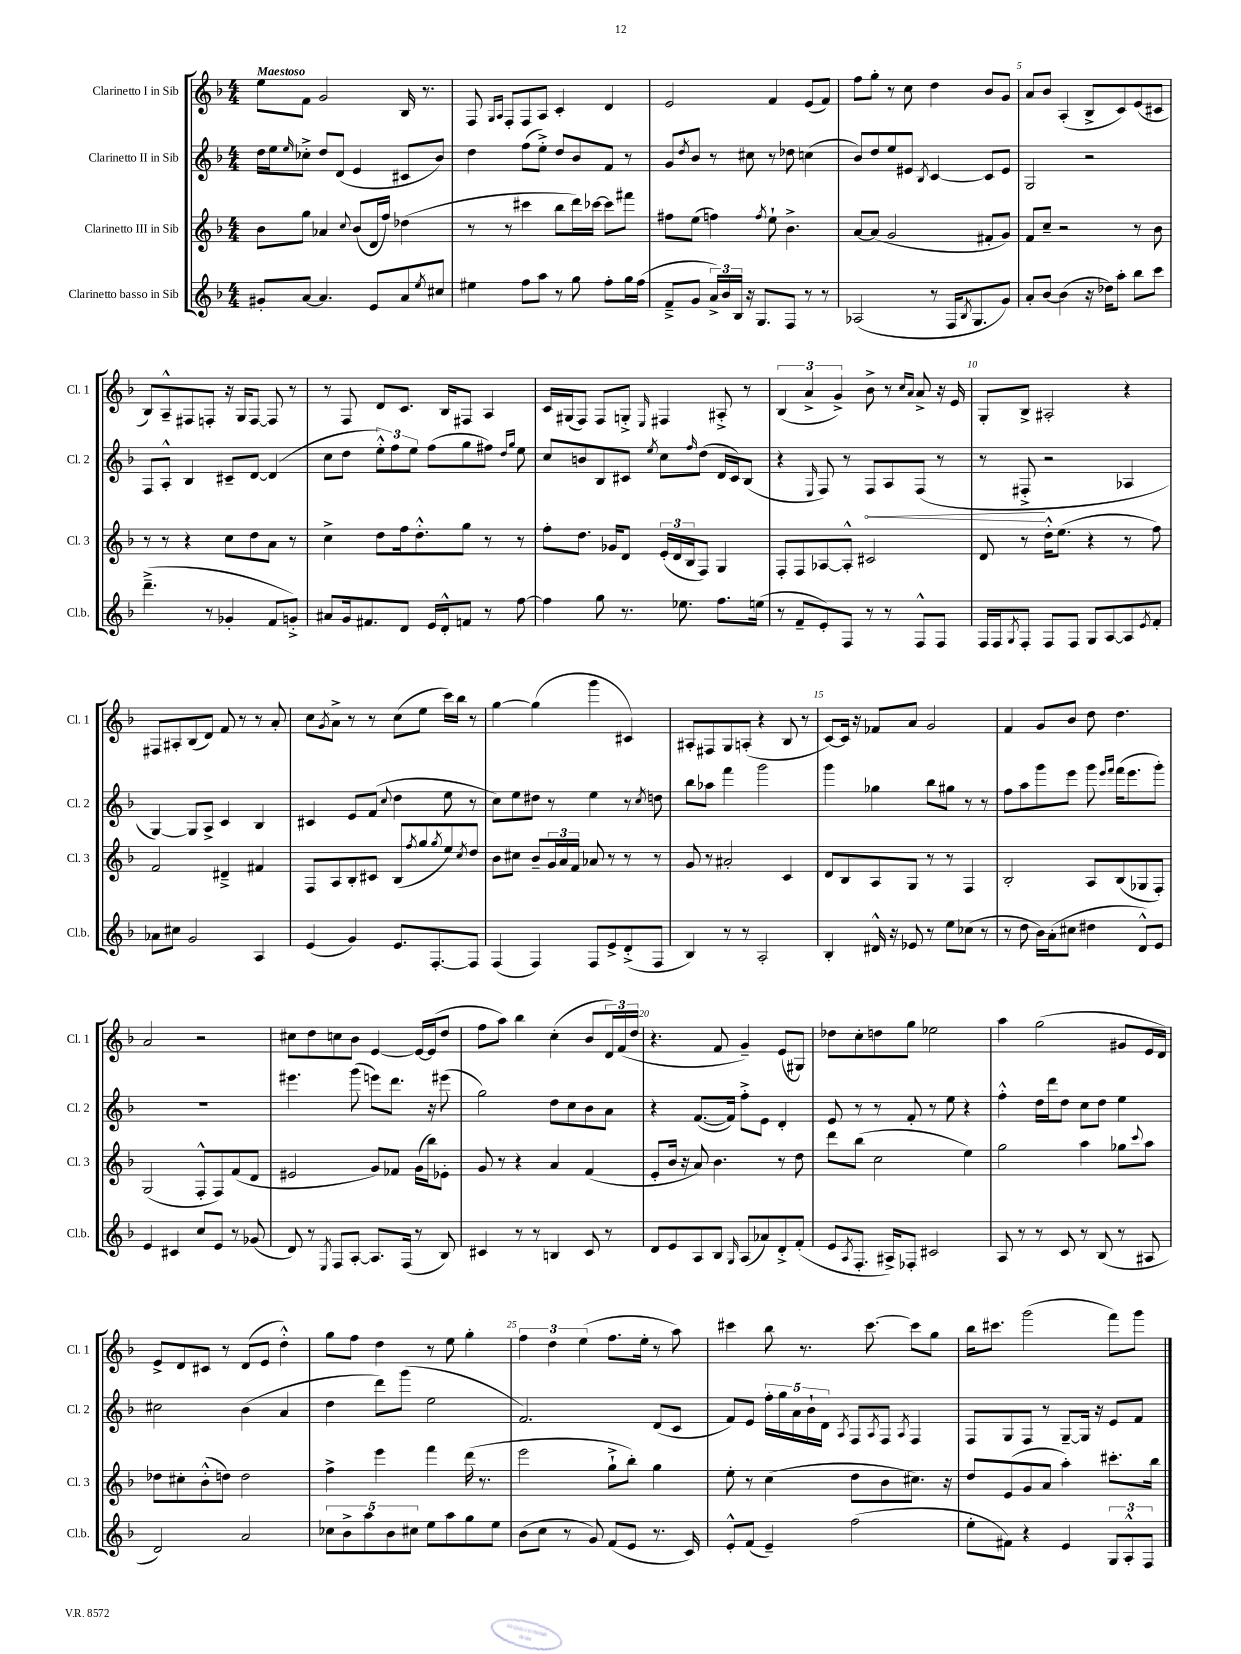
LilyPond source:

<<
\new StaffGroup <<
\new Staff = "s0" \with { instrumentName = "Clarinetto I in Sib" shortInstrumentName = "Cl. 1" } {
    \clef treble \key f \major \numericTimeSignature \time 4/4 \tempo "Maestoso"
    e''8 f'8 g'2 bes16 r8. |
    f8 \grace { g16 a16 } f8-. f8 a8 c'4-. d'4 |
    e'2 f'4 e'8( f'8) |
    f''8 g''8-. r8 c''8 d''4 bes'8 g'8 |
    a'8 bes'8 a4-.( bes8-> c'8) e'8( cis'8 |
    bes8) a8---^ fis8 f8-. r16 g16 f8~ f8 r8 |
    r8 f8 d'8 c'8. bes16 fis8 a4 |
    c'16 gis16( f8) f8 g8-.-> \grace { e16 } fis4 ais8-.-> r8 |
    \tuplet 3/2 { bes4( a'4-> g'4->) } bes'8-> r8 \grace { c''16 a'16 } a'8-> r16 e'16 |
    g8-. bes8-> ais2-. r4 |
    fis8 ais8-. bes8( d'8) f'8 r8 r8 a'8-. |
    c''8 \acciaccatura { g'8 } a'8-> r8 r8 c''8( e''8 c'''16) bes''16 r8 |
    g''4~ g''4( g'''4 cis'4) |
    ais8-. fis8 g8 a8-.( r4 bes8 r8 |
    c'8~) c'16 r16 fes'8 a'8 g'2 |
    f'4 g'8 bes'8 d''8 d''4. |
    a'2 r2 |
    cis''8 d''8 c''8 bes'8 e'4~ e'16~ e'16( d''8 |
    f''8 a''8) bes''4 c''4-.( bes'8 \tuplet 3/2 { d'16) f'16( d''16 } |
    r4. f'8 g'4--) e'8( gis8) |
    des''8 c''8-. d''8 g''8 ees''2 |
    a''4 g''2( gis'8 e'16 d'16) |
    e'8-> d'8 cis'8 r8 d'8( e'8 d''4-.-^) |
    g''8 f''8 d''4 r8 e''8 g''4-. |
    \tuplet 3/2 { f''4 d''4 e''4( } f''8. e''16-. r8 a''8) |
    cis'''4 bes''8 r8. cis'''8.~ cis'''8 g''8 |
    bes''16 cis'''8. g'''2( f'''8) g'''8 \bar "|." |
}
\new Staff = "s1" \with { instrumentName = "Clarinetto II in Sib" shortInstrumentName = "Cl. 2" } {
    \clef treble \key f \major \numericTimeSignature \time 4/4
    d''16 e''16 \grace { e''16 } ces''8-.-> d''8 d'8( e'4 cis'8 bes'8) |
    d''4 f''8( e''8-.->) d''8 bes'8 f'8 r8 |
    g'8 \acciaccatura { d''8 } bes'8 r8 cis''8 r8 des''8 c''4( |
    bes'8) d''8 e''8 eis'8 \acciaccatura { bes8 } c'4~ c'8 eis'8 |
    g2 r2 |
    f8 a8-.-^ bes4 cis'8-- d'8~ d'4( |
    c''8 d''8 \tuplet 3/2 { e''8-.-^) f''8 e''8 } f''8( g''8 fis''8) \grace { d''16 g''16 } e''8 |
    c''8 b'8 bes8 cis'8 \acciaccatura { e''8 } c''8 \grace { f''16 } d''8( d'16 cis'16) bes8( |
    r4 \grace { e16 } f8) r8 \once \override Hairpin.circled-tip = ##t f8\< a8 f8( r8 |
    r8 fis8-.->\! r2 aes4 |
    g4~) g8 a8-> c'4 bes4 |
    cis'4 e'8 f'8( \appoggiatura { c''8 } d''4 e''8 r8 |
    c''8) e''8 dis''8 r8 e''4 r8 \acciaccatura { c''8 } d''8 |
    bes''8 aes''8 f'''4 g'''2 |
    g'''4 ges''4 bes''8 gis''8 r8 r8 |
    f''8 a''8 g'''8 e'''8 g'''8 \grace { e'''16 f'''16 } f'''16( e'''8. g'''8-.) |
    R1 |
    eis'''4. g'''8( e'''8) d'''8. r16 eis'''8( |
    g''2) d''8 c''8 bes'8 a'8 |
    r4 f'8.~( f'16) f''8-.-> e'8 d'4-. |
    e'8 r8 r8 f'8-. r8 e''8 r4 |
    f''4-.-^ d''16 d'''16 d''8 c''8 d''8 e''4 |
    cis''2 bes'4( a'4 |
    d''4 d'''8) g'''8( e''2 |
    f'2.) d'8( c'8 |
    f'8) e'8 \tuplet 5/4 { f''16-. g''16 a'16 bes'16-! d'16 } \acciaccatura { a8 } f8 \acciaccatura { a8 } f8 \acciaccatura { a8 } f4 |
    f8 g8 f8 r8 g8~-- g16 r16 e'8 f'8 \bar "|." |
}
\new Staff = "s2" \with { instrumentName = "Clarinetto III in Sib" shortInstrumentName = "Cl. 3" } {
    \clef treble \key f \major \numericTimeSignature \time 4/4
    bes'8 g''8 aes'4 \appoggiatura { c''8 } bes'8( d'16 f''16) des''4( |
    r8 r8 cis'''4 bes''8 d'''16) ces'''16~ ces'''8 fis'''8 |
    fis''8 e''8( f''4) \acciaccatura { f''8 } e''8-! bes'4.-> |
    a'8~ a'8( g'2 fis'8-. g'8) |
    f'8 c''8-- r2 r8 bes'8 |
    r8 r8 r4 c''8 d''8 a'8 r8 |
    c''4-> d''8 f''16 d''8.-.-^ g''8 r8 r8 |
    f''8-. d''8. ges'16 d'8 \tuplet 3/2 { e'16-.( d'16 bes16 } f8) g4 |
    f8-. f8 aes8~ aes8-.-^ cis'2 |
    d'8 r8 d''16-.-^ e''8.( r4 r8 f''8) |
    f'2 dis'4---> fis'4 |
    f8 a8 bes8-. cis'8 bes8( \acciaccatura { f''8 } g''8 \acciaccatura { g''8 } e''8) \acciaccatura { c''8 } d''8 |
    bes'8 cis''8 bes'8-- \tuplet 3/2 { g'16 a'16 f'16 } aes'8 r8 r8 r8 |
    g'8 r8 ais'2-. c'4 |
    d'8 bes8 a8 g8 r8 r8 f4 |
    bes2-. a8 bes8( ges8 f8-.) |
    g2( f8-.-^ f8) f'8( d'8 |
    eis'2 g'8) fes'8 g'16( bes''16) ees'8-. |
    g'8 r8 r4 a'4 f'4( |
    e'8-. bes'16 r16 a'8) bes'4. r8 d''8 |
    d'''8 bes''8( c''2 e''4) |
    g''2 a''4 ges''8 \appoggiatura { c'''8 } a''8 |
    des''8 cis''8-. bes'8-.-^( d''8) d''2 |
    f''4-> e'''4 f'''4 d'''16( r8. |
    e'''2 g''8-!-> bes''8-.) g''4 |
    e''8-. r8 c''4( d''8 bes'8 cis''8.) r16 |
    d''8 e'8( g'8 a'8 a''4-.) cis'''8.-. bes''16 \bar "|." |
}
\new Staff = "s3" \with { instrumentName = "Clarinetto basso in Sib" shortInstrumentName = "Cl.b." } {
    \clef treble \key f \major \numericTimeSignature \time 4/4
    gis'8-. a'8~ a'4. e'8 a'8 \acciaccatura { e''8 } cis''8 |
    eis''4 f''8 a''8 r8 g''8 f''8-. g''16 f''16( |
    f'8---> g'8 \tuplet 3/2 { a'16->) bes'16 bes16 } r16 g8. f8 r8 r8 |
    aes2( r8 f16 \acciaccatura { bes8 } g8. g'8) |
    a'8-. bes'8~ bes'4( r16 des''16) a''8-. bes''8 c'''8 |
    d'''4.--->( r8 ges'4-. f'8 g'8-.->) |
    ais'8 g'16 fis'8. d'8 e'16 d'16-.-^ f'8 r8 f''8~ |
    f''4 g''8 r8. ees''8. f''8. e''16( |
    r8 f'8-- e'8-.) f8 r8 r8 f8-^ f8 |
    f16 f16 \acciaccatura { g8 } f8-. f8 f8 g8 a8~ a8 \acciaccatura { e'8 } f'8-. |
    aes'8 cis''8 g'2 a4 |
    e'4( g'4) e'8. f8.~-. f8 |
    f4( f4) f8 e'8-> d'8-.->( f8 |
    bes4) r8 r8 a2-. |
    bes4-. dis'16-^ r16 ees'8 r8 e''8 ces''8( r8 |
    r8 d''8 bes'16) a'16-.( cis''8 dis''4 d'8-^) e'8 |
    e'4 cis'4 c''8 e'8 r8 ges'8( |
    d'8) r8 \acciaccatura { e8 } f8 a8~-. a8. f16( r8 bes8) |
    cis'4 r8 r8 b4 cis'8 r8 |
    d'8 e'8 a8 bes8 \grace { g16 } a8( aes'8) d'8-.-> f'8-.( |
    e'8 \acciaccatura { a8 } f8.-. ais16->) fes8-. cis'2 |
    a8 r8 r8 c'8 r8 bes8( r8 ais8 |
    d'2) a'2 |
    \tuplet 5/4 { ces''8 bes'8-> a''8 bes'8 cis''8 } e''8 a''8 g''8 e''8 |
    bes'8( c''8 r8 g'8) f'8( e'8 r8. c'16) |
    e'8-.-^ f'8( e'4--) f''2( |
    e''8-. fis'8) r4 e'4 \tuplet 3/2 { g8 a8-.-^ f8 } \bar "|." |
}
>>
>>
\layout { \context { \Score \override BarNumber.break-visibility = ##(#f #t #t) barNumberVisibility = #(every-nth-bar-number-visible 5) } }
